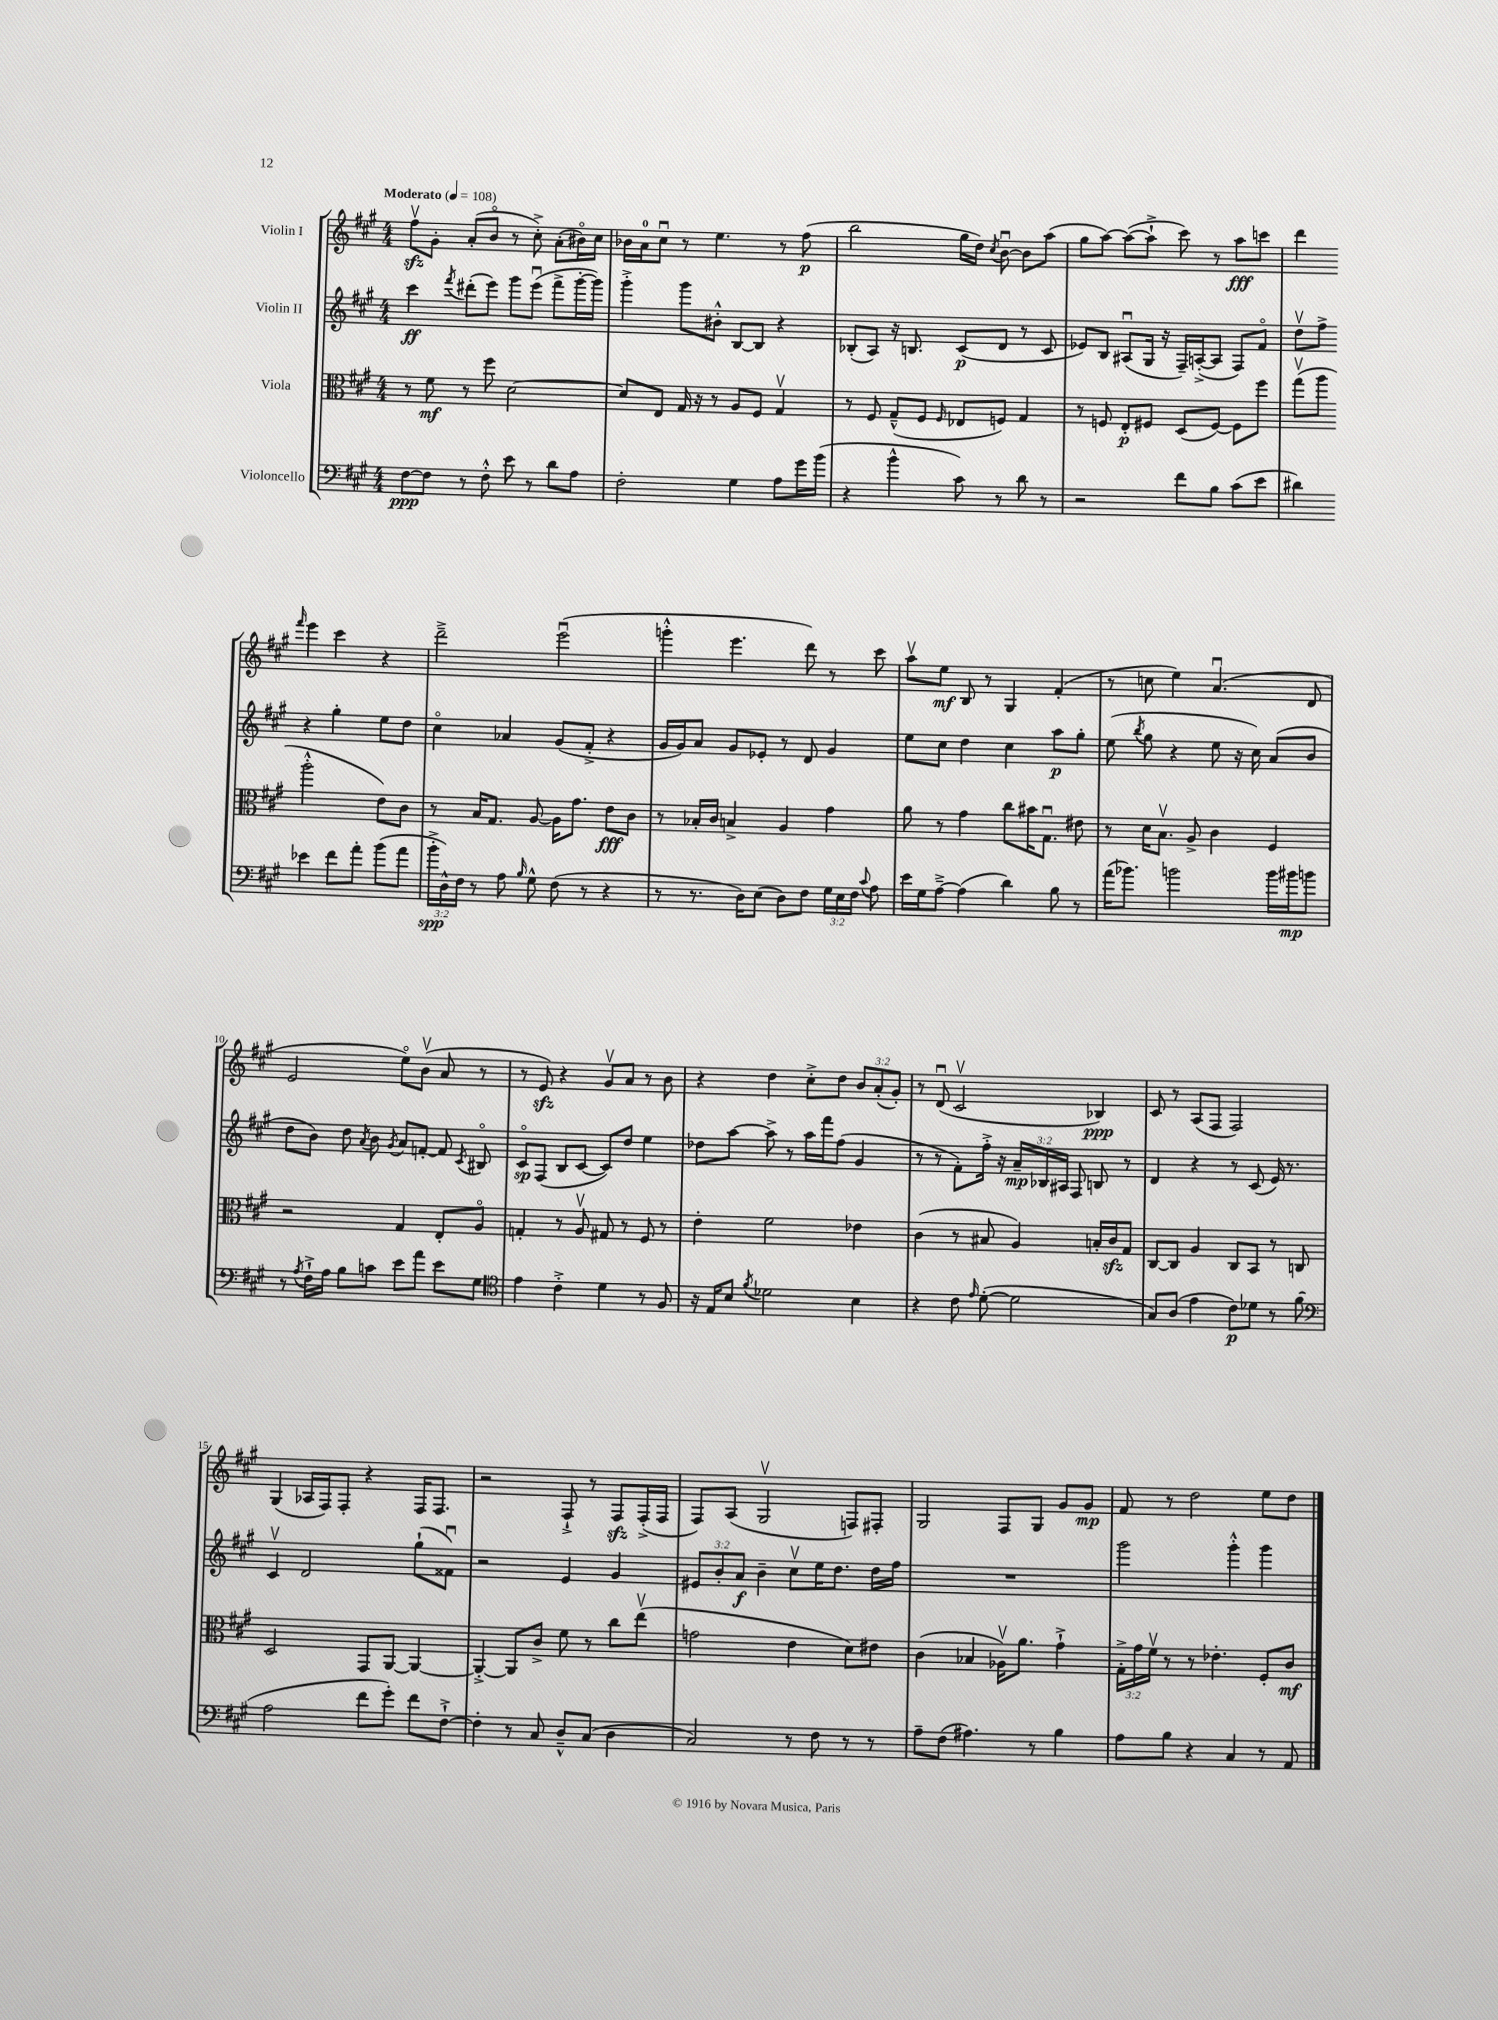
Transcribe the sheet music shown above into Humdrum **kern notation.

**kern	**kern	**kern	**kern
*staff4	*staff3	*staff2	*staff1
*clefF4	*clefC3	*clefG2	*clefG2
*k[f#c#g#]	*k[f#c#g#]	*k[f#c#g#]	*k[f#c#g#]
*M4/4	*M4/4	*M4/4	*M4/4
*MM108	*MM108	*MM108	*MM108
[8F#	8r	4ccc#	8ff#v
8F#]	8f#	.	8g#'
.	.	8qfff#	.
8r	8r	(8ddd#'	(8a'
8F#'^^	8ff#	8eee)	8bo
8e	[2d	8ggg#	8r
8r	.	(8eeeu	8cc#'^)
8d	.	8fff#^	(8a'
8A	.	[16ggg#'	16b#o)
.	.	16ggg#])	16cc#
=	=	=	=
2F#'	8d]	4ggg#'^	16b-
.	.	.	16a
.	8E	.	8cc#u
.	16G#	8ggg#	8r
.	16r	.	.
.	8r	8b#'^^	4.ee
4G#	8A	[8B	.
.	8F#	8B]	.
8A	4G#v	4r	8r
16g#	.	.	(8ff#
(16b	.	.	.
=	=	=	=
4r	8r	(8B-'	2bb
.	8F#	8A)	.
4b^^	(8G#~^^	16r	.
.	.	8.B	.
.	8F#	.	.
.	16qqF#	.	.
8c#)	8E-	(8c#	16gg#
.	.	.	16dd)
.	.	.	8qcc#
8r	8F)	8d	[8bu
8d	4G#	8r	8b]
8r	.	8c#	(8aa
=	=	=	=
2r	8r	8e-)	8gg#
.	8F	8B	[8aa)
.	8E'	(8A#u	(8aa_
.	8F#	16G#	8aa`^]
.	.	16r	.
8f#	(8D	16F#~)	8ccc#)
.	.	([16A'^	.
8B	[8F#)	8A]	8r
(8c#	8F#]	8F#)	8aa
8e	8ff#	8f#o	8ccc
=	=	=	=
4d#)	(8gg#v	8ddv	4ddd
.	8aa	8ff#^	.
.	.	.	16qqfff#
4e-	2aa'^^	4r	4eee
8f#	.	4gg#'	4ccc#
8a'	.	.	.
(8b	8e)	8ee	4r
8a	8c#	8dd	.
=	=	=	=
24b'^	8r	4cc#o	2ddd~^
24D^^)	.	.	.
24F#	.	.	.
8r	16B	.	.
.	8.G#	.	.
8A	.	4a-	.
16qqB	.	.	.
8G#^^	[8A	.	.
(8F#	16A]	(8g#	(2eeeu
.	8.g#	.	.
8r	.	8f#'^	.
4r	8e	4r	.
.	8c#	.	.
=	=	=	=
8r	8r	16g#	4ggg'^^
.	.	16g#)	.
8.r	16B-'	8a	.
.	16c#	.	.
.	4B^	8g#	4.eee
16D)	.	.	.
(8E	.	8e-'	.
8D)	4A	8r	.
8F#	.	8d	8ddd)
24G#	4g#	4g#	8r
24E	.	.	.
24F#	.	.	.
8qqc#	.	.	.
8A	.	.	8ccc#
=	=	=	=
16e	8a	8ee	8aav
16G#	.	.	.
[8A~^	8r	8cc#	8ee
(4A]	4g#	4dd	8B
.	.	.	8r
4d)	8cc#	4cc#	4G#
.	16b#	.	.
.	8.G#u	.	.
8B	.	8aa	(4f#'
8r	8e#	8gg#'	.
=	=	=	=
(16a	8r	(8ee	8r
8.b-)	.	.	.
.	.	8qbb	.
.	16d	8gg#	8cc
.	8.Bv	.	.
2b	.	4r	4ee)
.	8A^	.	.
.	4c#	8ee	(4.au
.	.	16r	.
.	.	16cc#)	.
16b	4F#	(8a	.
16b#	.	.	.
8b	.	8b	8d
=	=	=	=
8r	2r	8dd	2e
8qA	.	.	.
16F#`^	.	8b)	.
16A	.	.	.
8B	.	8dd	.
.	.	8qa	.
8c	.	8b	.
.	.	8qg#	.
8e	4G#	8a	8eeo)
8a	.	[8f'	(8bv
8e	8E'	8f]	8a
.	.	8qc#	.
8G#	8Ao	8B#o	8r
=	=	=	=
*clefC4	*	*	*
4e	4G'	8c#o	8r
.	.	(8F#	8e)
4c#'^	8r	8B	4r
.	8Av	[8c#	.
4d	8G#	8c#])	8g#v
.	8r	8dd	8a
8r	8F#	4ee	8r
8F#	8r	.	8b
=	=	=	=
16r	4e'	8dd-	4r
16E	.	.	.
8B	.	[8aa	.
8qf#	.	.	.
2d-	2f#	8aa^]	4dd
.	.	8r	.
.	.	16aa	8cc#'^
.	.	16fff#	.
.	.	(8ff#	8dd
4B	4e-	4g#	12b
.	.	.	(12a'
.	.	.	12g#')
=	=	=	=
4r	(4c#	8r	8r
.	.	8r	(8du
8c#	8r	8f#')	2c#v
16qqe	.	.	.
([8d'	8B#	16ff#'^	.
.	.	16r	.
2d]	4A)	24a~	.
.	.	24B-	.
.	.	24A#	.
.	.	8F#	.
.	16B'	8B	4B-)
.	16c#	.	.
.	8G#	8r	.
=	=	=	=
8G#)	[8C#	4d	8c#
(8A	8C#]	.	8r
4e	4A	4r	(8A
.	.	.	8F#
8c#)	8C#	8r	2F#)
8d-	8BB	(8c#	.
8r	8r	16e)	.
.	.	8.r	.
(8f#	8C	.	.
=	=	=	=
*clefF4	*	*	*
2A	2D	4c#v	(4G#
.	.	2d	16A-
.	.	.	16F#)
.	.	.	8F#'
8f#	8GG#	.	4r
8g#')	[8AA	.	.
8f#	4AA_	(8gg#`	16F#
.	.	.	8.F#
[8F#`^	.	8f##u)	.
=	=	=	=
4F#']	4AA'^_	2r	2r
8r	8AA]	.	.
8C#	8c#^	.	.
8D~^^	8f#	4e	8F#`^
(8C#	8r	.	8r
4D	8cc#	4g#	8F#
.	(8eev	.	(16F#'^
.	.	.	16F#
=	=	=	=
2C#)	2g	12e#	8F#)
.	.	12b'	.
.	.	.	(8A
.	.	12a	.
.	.	4b~	2G#v
8r	4e	8cc#v	.
8F#	.	16ee	.
.	.	8.dd	.
8r	8d)	.	8F)
8r	8e#	16dd	8F#'
.	.	16ff#	.
=	=	=	=
8A~	(4c#	1r	2G#
(8F#	.	.	.
4.A#)	4B-	.	.
.	16A-v)	.	8F#
.	8.a	.	.
8r	.	.	8G#
4B	4g#`^	.	8g#
.	.	.	8g#
=	=	=	=
8A	24G#'^	2ggg#	8f#
.	24g#	.	.
.	24f#v	.	.
8B	8r	.	8r
4r	8r	.	2dd
.	4.e-'	.	.
4C#	.	4ggg#'^^	.
8r	8F#'	4ggg#	8ee
8AA	8c#	.	8dd
==	==	==	==
*-	*-	*-	*-
